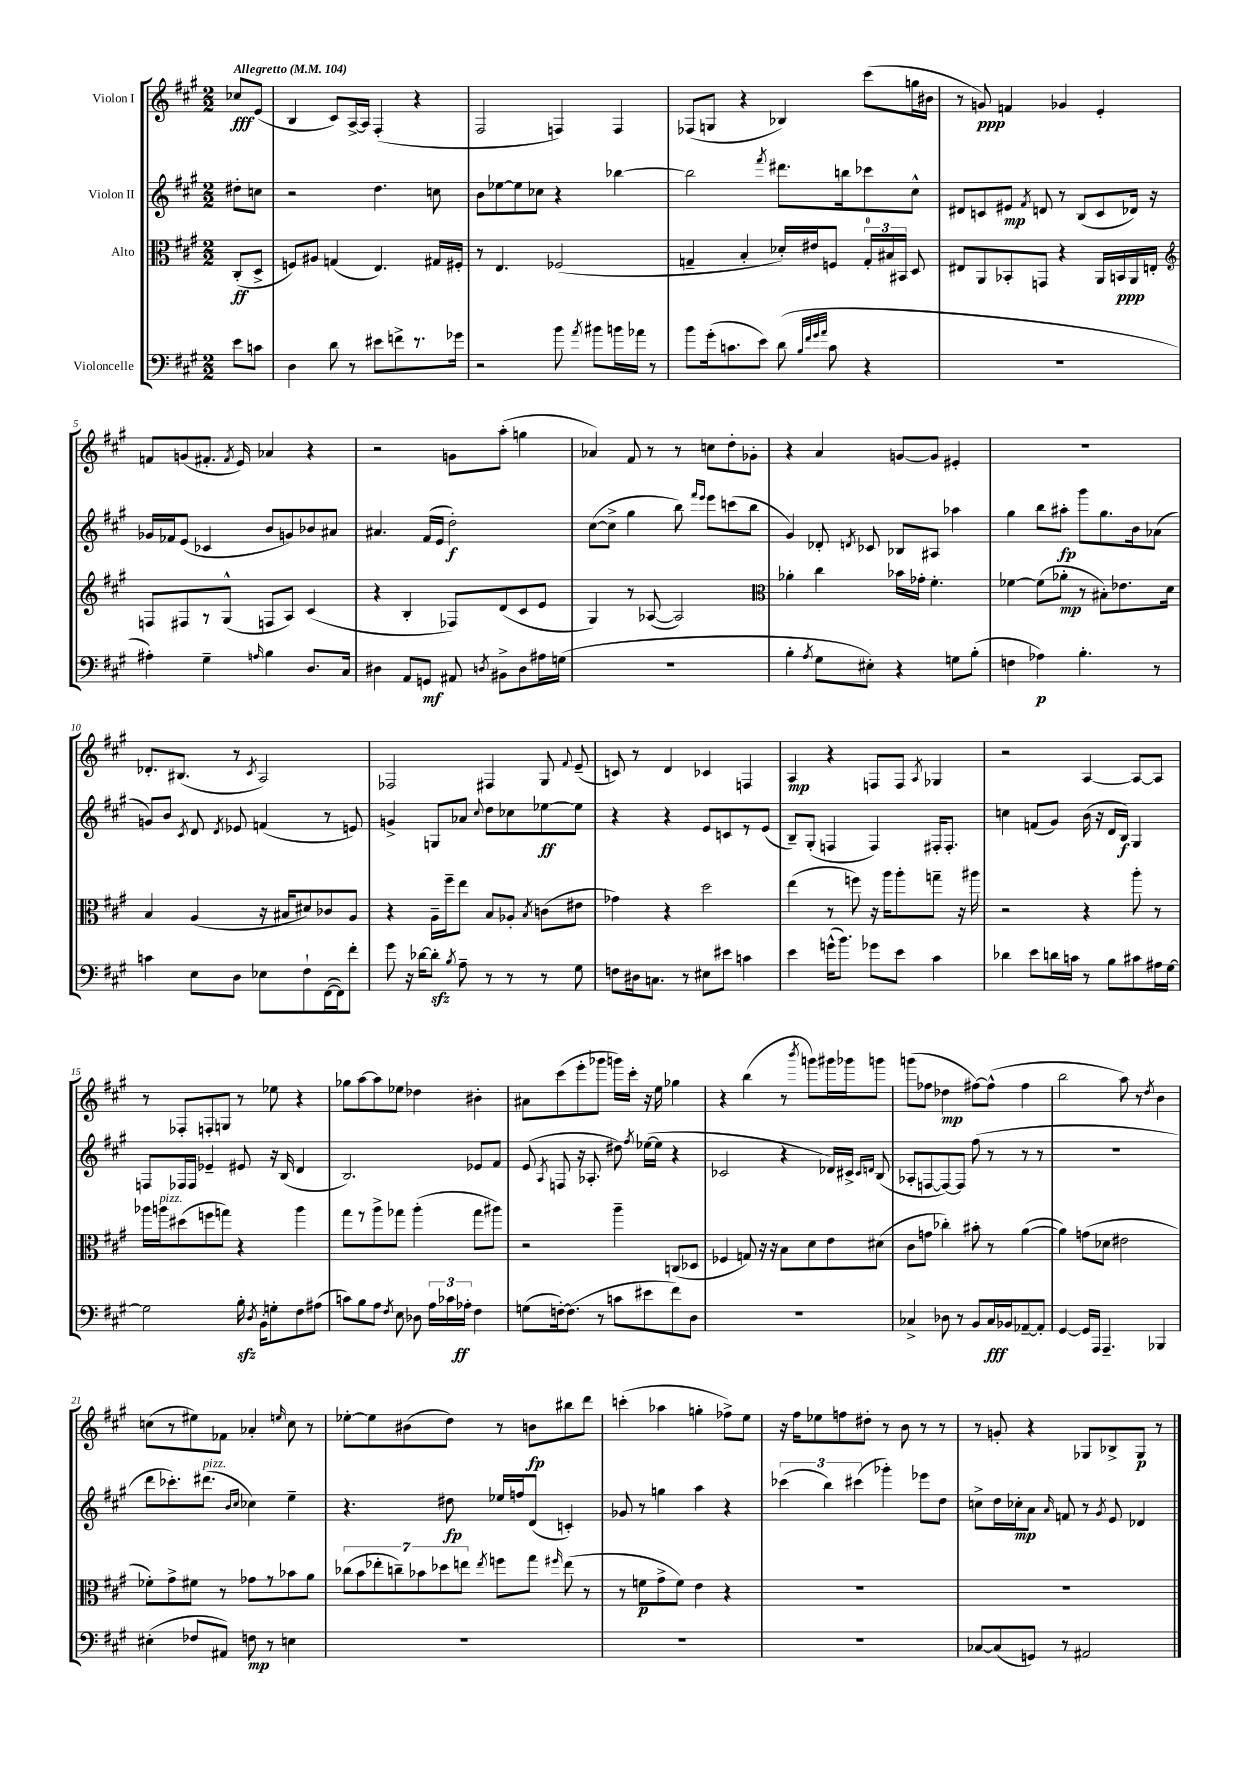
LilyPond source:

<<
\new StaffGroup <<
\new Staff = "s0" \with { instrumentName = "Violon I" } {
    \clef treble \key a \major \numericTimeSignature \time 2/2 \partial 4 \tempo "Allegretto" 4 = 104
    \autoBeamOff ces''8[\fff e'8]( |
    b4 cis'8[) a16~-> a16] fis4-.( r4 |
    fis2 f4) f4 |
    fes8[( g8] r4 bes4) cis'''8[( g''16 bis'16] |
    r8 g'8\ppp) f'4 ges'4 e'4-. |
    f'8[ g'8( fis'8.]-. \acciaccatura { fis'8 } e'16) aes'4 r4 |
    r2 g'8[ a''8]-.( g''4 |
    aes'4) fis'8 r8 r8 c''8[ d''8-. ges'8]-. |
    r4 a'4 g'8[~ g'8] eis'4-. |
    R1 |
    des'8.[-. bis8.]( r8 \acciaccatura { cis'8 } a2) |
    fes2 fis4 gis8 \appoggiatura { fis'8 } e'8--( |
    c'8) r8 d'4 ces'4 f4 |
    a4\mp r4 f8[ f8] \acciaccatura { a8 } ges4 |
    r2 a4~ a8[~ a8] |
    r8 fes8[-. f8-. g8] r8 ees''8 r4 |
    ges''8[ a''8~ a''8 ees''8] des''4 bis'4-. |
    ais'8[ cis'''8( e'''8-. ges'''8] g'''16[) cis'''16]-. r16 e''16 ges''4 |
    r4 b''4( r8 \acciaccatura { b'''8 } g'''8[) gis'''16 ges'''16 g'''8] |
    g'''8[( fes''8] des''4\mp fis''8[~) fis''8]-^( fis''4 |
    b''2 a''8) r8 \acciaccatura { d''8 } b'4 |
    c''8[( r8 eis''8) fes'8] aes'4-. \grace { e''16 } c''8 r8 |
    ees''8[~-. ees''8 bis'8( d''8]) r8 b'8[\fp bis''8 d'''8] |
    c'''4-.( aes''4 g''4-. fes''8[->) e''8] |
    r16 fis''16[ ees''8 f''8 dis''8]-. r8 b'8 r8 r8 |
    r8 g'8-. r4 ges8[ bes8-> ges8]\p r8 \bar "|." |
}
\new Staff = "s1" \with { instrumentName = "Violon II" } {
    \clef treble \key a \major \numericTimeSignature \time 2/2 \partial 4
    \autoBeamOff dis''8[-. c''8] |
    r2 d''4. c''8 |
    b'8[ ees''8~ ees''8 ces''8] r4 bes''4~ |
    bes''2 \acciaccatura { fis'''8 } dis'''8.[ b''16 ces'''8 cis''8]-^ |
    dis'8[ c'8 eis'8]\mp \acciaccatura { fis'8 } d'8 r8 b8[( c'8 des'16]) r16 |
    ges'16[ fes'16 e'8]( ces'4 b'8[ g'8) bes'8 ais'8] |
    ais'4. fis'16[( e'16] d''2-.\f) |
    cis''8[~( cis''8]-> gis''4 b''8) \grace { fis'''16[ e'''16] } e'''8[ c'''8( b''8] |
    gis'4) des'8-. \acciaccatura { d'8 } ces'8 bes8[ ais8] aes''4 |
    gis''4 b''8[ ais''8]-.\fp gis'''8[ gis''8. b'16 aes'8]( |
    g'8[) b'8] \acciaccatura { cis'8 } d'8 \acciaccatura { d'8 } ees'8 f'4( r8 e'8) |
    g'4-> g8[ aes'8] \appoggiatura { cis''8 } d''8[ ces''8 ees''8~\ff ees''8] |
    r4 r4 e'8[ c'8 r8 e'8]( |
    b8[--) gis8]-.( f4 f4) fis16[-. fis8.]-. |
    c''4 f'8[( gis'8]) b'16( r16 d'16[ b16]\f) gis4 |
    f8[ fes16 fes16] ees'4-- eis'8 r16 b16( d'4 |
    b2.) ees'8[ fis'8] |
    e'8( \acciaccatura { a8 } f8 r16 aes8.-. dis''8) \acciaccatura { fis''8 } ees''16[~( ees''16] r4 |
    ces'2 r4 des'16[) cis'16]-> \grace { cis'16[ d'16] } b8( |
    aes8[-. f8~ f8~) f8] fis''8( r8 r8 r8 |
    R1 |
    d'''8[ ces'''8.-.) dis'''8.]^\markup { \italic "pizz." }( \grace { b'16[ cis''16] } ces''4) e''4-- |
    r4. dis''8\fp ees''16[ f''16 d'8]( c'4-.) |
    ges'8 r8 g''4 a''4 r4 |
    \tuplet 3/2 { ces'''4( b''4) cis'''4( } ges'''4-.) ees'''8[ d''8] |
    c''8[-> d''16 ces''16-.\mp a'8] \grace { a'16 } f'8 r8 \acciaccatura { gis'8 } e'8 des'4 \bar "|." |
}
\new Staff = "s2" \with { instrumentName = "Alto" } {
    \clef alto \key a \major \numericTimeSignature \time 2/2 \partial 4
    \autoBeamOff cis8[-.\ff( d8]-> |
    f8[) ais8] g4( e4.) gis16[ fis16]-. |
    r8 e4. fes2( |
    g4-- b4-. des'16[-.) eis'16 f8] \tuplet 3/2 { g16[-0-. bis16 bis,16] } d8 |
    eis8[ a,8 bes,8-. g,8] r4 a,16[ b,16\ppp a,16 e16]-. |
    \clef treble f8[ fis8 r8 gis8]-^( f8[ a8]) cis'4( |
    r4 b4-. fes8[) d'8( cis'8 e'8] |
    gis4) r8 aes8~( aes2) |
    \clef alto aes'4-. cis''4 bes'16[ ges'16]-. fis'4.-. |
    fes'4~ fes'8[( aes'8]-.\mp r8 bis8[-.) ees'8. d'16] |
    b4 a4( r16 bis16[ dis'8) ces'8 a8] |
    r4 a16[-- fis''16-- e''8] b8[ aes8]-. \acciaccatura { b8 } c'8[( eis'8] |
    ges'4) r4 d''2 |
    e''4( r8 f''8) r16 a''16[ a''8-. g''8]-- r16 ais''16 |
    r2 r4 a''8-. r8 |
    aes''16[ a''16^\markup { \italic "pizz." } dis''8( f''8 g''8]) r4 a''4 |
    gis''8[ r8 a''8-> ges''8] a''4-.( ges''8[ ais''8]) |
    r2 a''4-- c8[( des8] |
    fes4 g8) r16 r16 b8[ d'8 e'8 dis'8]( |
    cis'8[ g'8] ces''4-.) bis'8-. r8 a'4~( |
    a'4) g'8[( des'8] eis'2 |
    fes'8[-.) gis'8-> fis'8] r8 ges'8[ r8 bes'8 a'8] |
    \tuplet 7/4 { ces''8[( b'8 ees''8-. c''8--) bes'8 des''8 e''8] } \acciaccatura { e''8 } f''8[ gis''8] \grace { fis''16 } e''8( r8 |
    r8 f'8[\p gis'8-> f'8]) e'4 r4 |
    R1 |
    R1 \bar "|." |
}
\new Staff = "s3" \with { instrumentName = "Violoncelle" } {
    \clef bass \key a \major \numericTimeSignature \time 2/2 \partial 4
    \autoBeamOff e'8[ c'8] |
    d4 d'8 r8 eis'8[ f'8-> r8. ges'16] |
    r2 b'8 \acciaccatura { a'8 } bis'8[ b'16 aes'16] r8 |
    b'8[ gis'16-.( c'8. e'8]) d'8( \grace { b32[ fis'32 gis'32 a'32] } c'8 r4 |
    R1 |
    ais4-.) gis4-- \grace { a16 } b4 d8.[ cis16] |
    dis4 a,8[ g,8]\mf ais,8 \acciaccatura { d8 } bis,8[-> d8 ais16 g16]( |
    R1 |
    b4-. \acciaccatura { a8 } gis8[ eis8]-.) r4 g8[ b8]-.( |
    f4 aes4\p) b4.-. r8 |
    c'4 e8[ d8] ees8[ fis8-! fis,16~( fis,16) fis'8]-. |
    gis'8 r16 des'16[~ des'8]-.\sfz \acciaccatura { b8 } a8-- r8 r8 r8 gis8 |
    f8[ dis16 c8.] r8 eis8[ eis'8] c'4 |
    e'4 g'16[-^( b'8.]) ges'8[ e'8] cis'4 |
    des'4 e'8[ d'16 c'16] r8 b8[ cis'8 ais16 gis16]~ |
    gis2 b16-.\sfz \acciaccatura { d8 } b,16[-. g8-. fis8 ais8]( |
    c'8[) b8 a8] \acciaccatura { fis8 } e8 des8 \tuplet 3/2 { a16[ ces'16 aes16]-.\ff } fis4 |
    g8[( f16~-.) f8.]( r8 c'8[ eis'8 fis'8) d8] |
    R1 |
    ces4-> des8 r8 b,8[ ces16\fff bes,16 aes,8~-- aes,8]-. |
    gis,4~ gis,16[ a,,16] a,,4.-- bes,,4 |
    eis4-.( fes8[ ais,8]) f8\mp r8 e4 |
    R1 |
    R1 |
    R1 |
    ces8[~ ces8( g,8]) r8 ais,2 \bar "|." |
}
>>
>>
